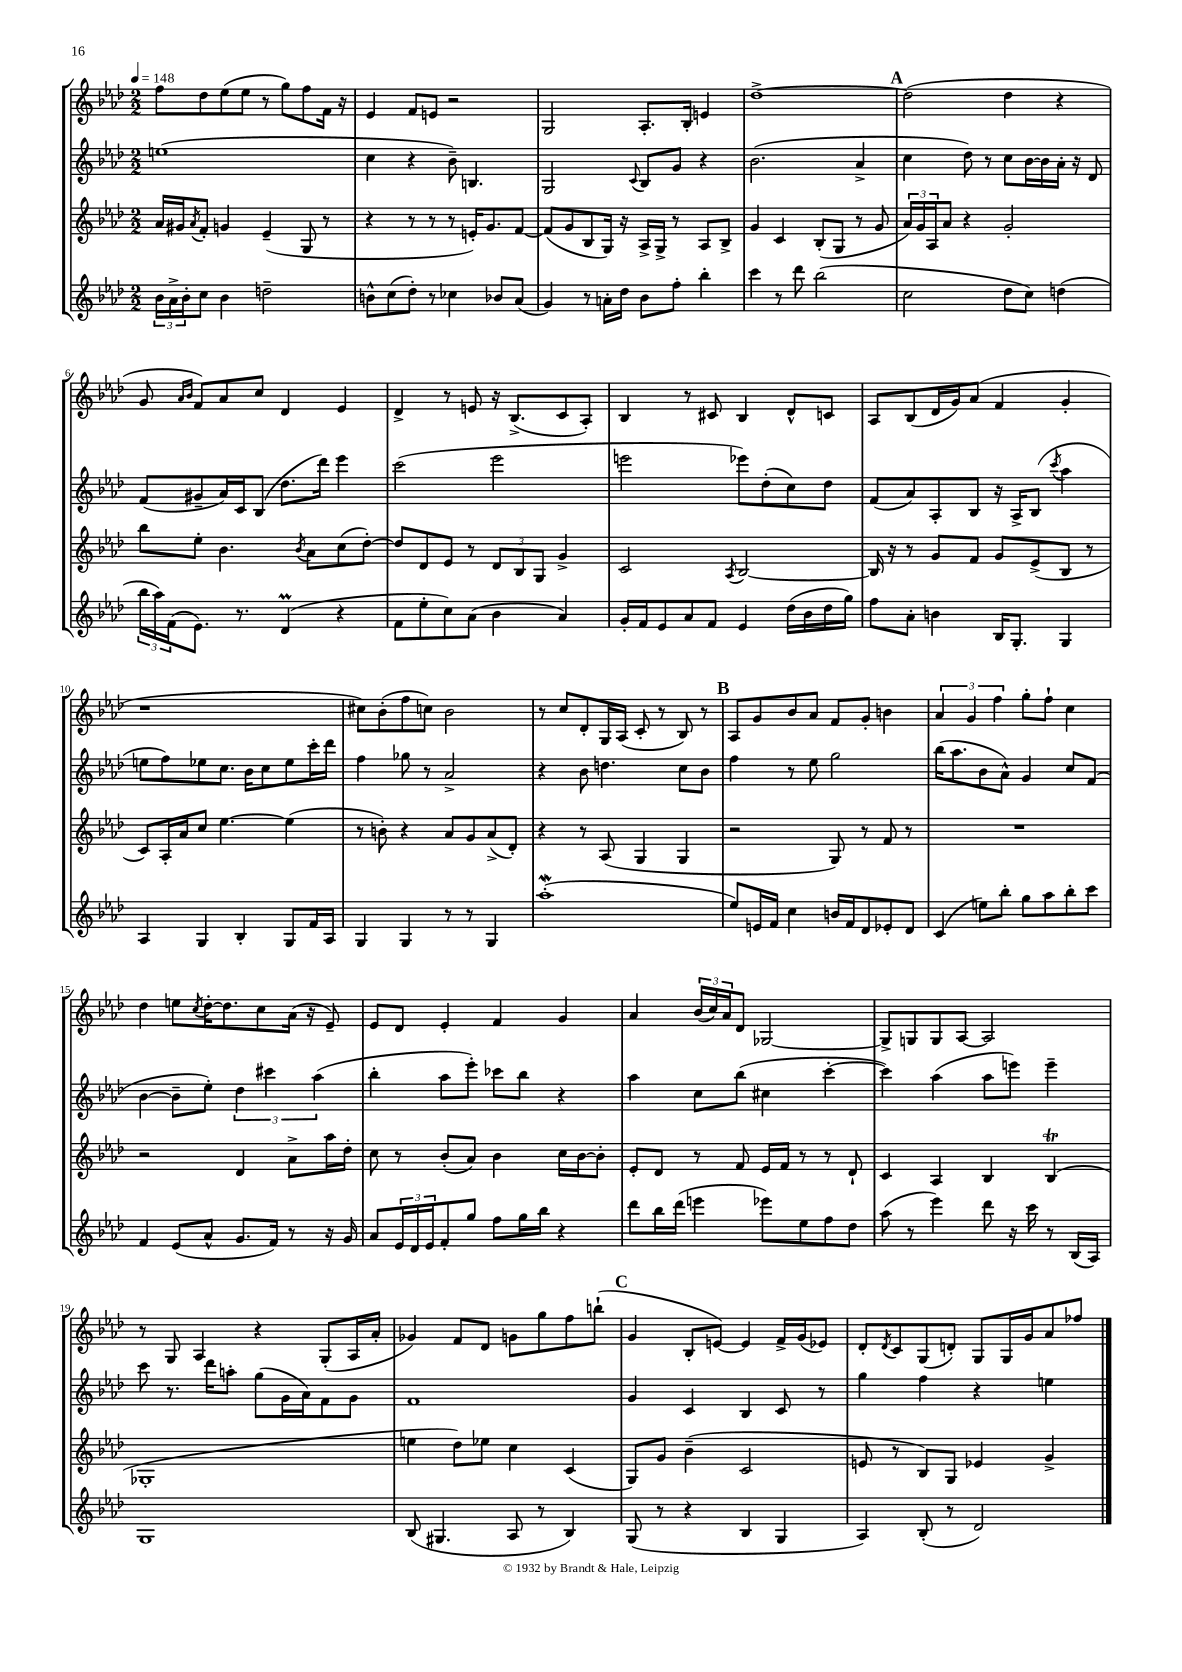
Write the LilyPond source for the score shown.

<<
\new StaffGroup <<
\new Staff = "s0" {
    \clef treble \key aes \major \numericTimeSignature \time 2/2 \tempo 4 = 148
    f''8 des''8 ees''8( ees''8 r8 g''8) f''8 f'16 r16 |
    ees'4 f'8 e'8 r2 |
    g2 aes8.-. bes16-. e'4 |
    des''1~-> |
    \mark \markup { \bold "A" } des''2( des''4 r4 |
    g'8 \grace { aes'16 bes'16 } f'8) aes'8 c''8 des'4 ees'4 |
    des'4-> r8 e'8 r16 bes8.->( c'8 aes8-.) |
    bes4 r8 cis'8 bes4 des'8-^ c'8 |
    aes8 bes8( des'16 g'16) aes'8( f'4 g'4-. |
    r1 |
    cis''8) bes'8-.( f''8 c''8) bes'2 |
    r8 c''8 des'8-. g16 aes16( c'8-. r8 bes8) r8 |
    \mark \markup { \bold "B" } aes8 g'8 bes'8 aes'8 f'8 g'8-. b'4 |
    \tuplet 3/2 { aes'4 g'4 f''4 } g''8-. f''8-! c''4 |
    des''4 e''8 \acciaccatura { c''8 } des''16~-. des''8. c''8 aes'16( r16 ees'8--) |
    ees'8 des'8 ees'4-. f'4 g'4 |
    aes'4 \tuplet 3/2 { bes'16( c''16) aes'16 } des'8 ges2~ |
    ges8-> g8 g8 aes8~ aes2 |
    r8 g8 aes4 r4 g8-.( aes16 aes'16-. |
    ges'4) f'8 des'8 g'8 g''8 f''8 b''8-!( |
    \mark \markup { \bold "C" } g'4 bes8-. e'8~) e'4 f'16-> g'16( ees'8) |
    des'8-. \acciaccatura { des'8 } c'8 g8( d'8-.) g8 g16 g'16 aes'8 fes''8 \bar "|." |
}
\new Staff = "s1" {
    \clef treble \key aes \major \numericTimeSignature \time 2/2
    e''1( |
    c''4 r4 bes'8--) b4. |
    g2 \appoggiatura { c'8 } bes8 g'8 r4 |
    bes'2.( aes'4-> |
    \mark \markup { \bold "A" } c''4 des''8) r8 c''8 bes'16~ bes'16 aes'16-. r16 des'8 |
    f'8( gis'8-- aes'16) c'16 bes8( des''8. des'''16) ees'''4 |
    c'''2( ees'''2 |
    e'''2 ees'''8) des''8-.( c''8) des''8 |
    f'8( aes'8) aes8-. bes8 r16 aes16-> bes8( \acciaccatura { c'''8 } aes''4 |
    e''8 f''8) ees''8 c''8. bes'16 c''8 ees''8 c'''16-. des'''16 |
    f''4 ges''8 r8 aes'2-> |
    r4 bes'8 d''4. c''8 bes'8 |
    \mark \markup { \bold "B" } f''4 r8 ees''8 g''2 |
    bes''16( aes''8. bes'8 aes'8-^) g'4 c''8 f'8( |
    bes'4~ bes'8-- ees''8-.) \tuplet 3/2 { des''4 cis'''4 aes''4( } |
    bes''4-. aes''8 ees'''8-.) ces'''8 bes''8 r4 |
    aes''4 c''8 bes''8( cis''4 c'''4~-. |
    c'''4) aes''4( aes''8 e'''8) e'''4-- |
    c'''8 r8. des'''16 a''8-. g''8( g'16 aes'16) f'8 g'8 |
    f'1 |
    \mark \markup { \bold "C" } g'4 c'4 bes4 c'8 r8 |
    g''4 f''4 r4 e''4 \bar "|." |
}
\new Staff = "s2" {
    \clef treble \key aes \major \numericTimeSignature \time 2/2
    aes'16 gis'16 \acciaccatura { aes'8 } f'8-. g'4 ees'4--( g8 r8 |
    r4 r8 r8 r8 e'16-.) g'8. f'8~ |
    f'8( g'8 bes8 g16) r16 aes16-> g16-> r8 aes8 bes8-> |
    g'4 c'4 bes8-.( g8 r8 g'8 |
    \mark \markup { \bold "A" } \tuplet 3/2 { aes'16) g'16 aes16 } aes'8 r4 g'2-. |
    bes''8 ees''8-. bes'4. \acciaccatura { bes'8 } aes'8 c''8( des''8~-.) |
    des''8 des'8 ees'8 r8 \tuplet 3/2 { des'8 bes8 g8 } g'4-> |
    c'2 \acciaccatura { aes8 } bes2~ |
    bes16 r16 r8 g'8 f'8 g'8 ees'8->( bes8 r8 |
    c'8) aes16-. aes'16 c''8 ees''4.~ ees''4( |
    r8 b'8-.) r4 aes'8 g'8 aes'8->( des'8-.) |
    r4 r8 aes8( g4 g4 |
    \mark \markup { \bold "B" } r2 g8) r8 f'8 r8 |
    R1 |
    r2 des'4 aes'8-> aes''16 des''16-. |
    c''8 r8 bes'8-.( aes'8) bes'4 c''16 bes'16~ bes'8-. |
    ees'8-. des'8 r8 f'8 ees'16 f'16 r8 r8 des'8-! |
    c'4 aes4 bes4 bes4\trill( |
    ges1-. |
    e''4 des''8) ees''8 c''4 c'4( |
    \mark \markup { \bold "C" } g8) g'8 bes'4--( c'2 |
    e'8 r8 bes8) g8 ees'4 g'4-> \bar "|." |
}
\new Staff = "s3" {
    \clef treble \key aes \major \numericTimeSignature \time 2/2
    \tuplet 3/2 { bes'16 aes'16-> bes'16-. } c''8 bes'4 d''2-- |
    b'8-^ c''8( des''8-.) r8 ces''4 bes'8 aes'8( |
    g'4) r8 a'16-. des''16 bes'8 f''8-. bes''4-. |
    c'''4 r8 des'''8 bes''2( |
    \mark \markup { \bold "A" } c''2 des''8 c''8) d''4( |
    \tuplet 3/2 { bes''16 aes''16) f'16( } ees'8.) r8. des'4\prall( r4 |
    f'8 ees''8-. c''8) aes'8( bes'4 aes'4) |
    g'16-. f'16 ees'8 aes'8 f'8 ees'4 des''16( bes'16 des''16 g''16) |
    f''8 aes'8-. b'4 bes16 g8.-. g4 |
    aes4 g4 bes4-. g8 f'16 aes16 |
    g4 g4 r8 r8 g4 |
    aes''1-.\mordent( |
    \mark \markup { \bold "B" } ees''8) e'16 f'16 c''4 b'16 f'16 des'8 ees'8-. des'8 |
    c'4( e''8) bes''8-. g''8 aes''8 bes''8-. c'''8 |
    f'4 ees'8( aes'8-^ g'8. f'16) r8 r16 g'16 |
    aes'8 \tuplet 3/2 { ees'16 des'16 ees'16 } f'8-. g''8 f''8 g''16 bes''16 r4 |
    des'''8 bes''16 des'''16( e'''4 ees'''8) ees''8 f''8 des''8 |
    aes''8( r8 ees'''4) des'''8 r16 c'''16 r8 bes16( aes16) |
    g1 |
    bes8( gis4. aes8 r8 bes4) |
    \mark \markup { \bold "C" } g8( r8 r4 bes4 g4 |
    aes4) bes8-.( r8 des'2) \bar "|." |
}
>>
>>
